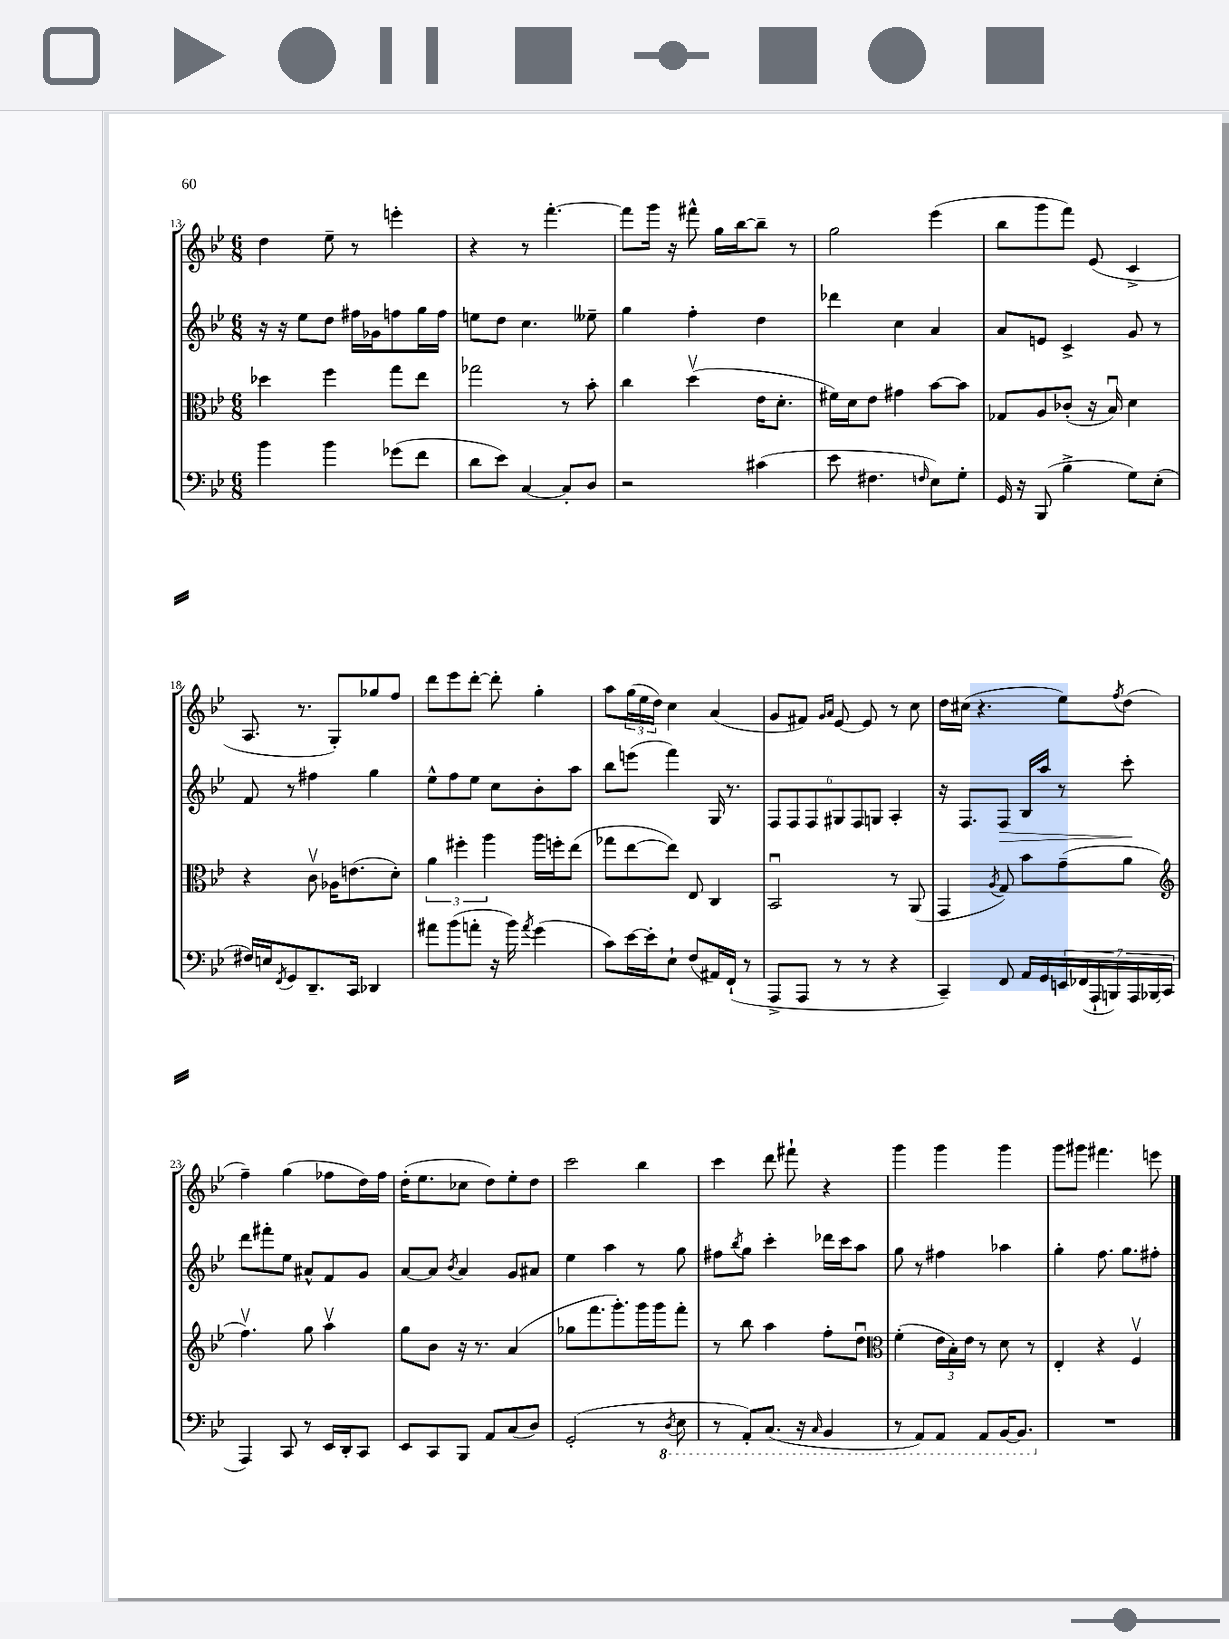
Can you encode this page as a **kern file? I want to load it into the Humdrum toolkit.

**kern	**kern	**kern	**kern
*staff4	*staff3	*staff2	*staff1
*clefF4	*clefC3	*clefG2	*clefG2
*k[b-e-]	*k[b-e-]	*k[b-e-]	*k[b-e-]
*M6/8	*M6/8	*M6/8	*M6/8
4b-	4dd-	16r	4dd
.	.	16r	.
.	.	8ee-	.
4b-	4ff	8dd	8ee-~
.	.	16ff#	8r
.	.	16g-	.
(8g-	8gg	8ff	4eee'
8f	8ee-	16gg	.
.	.	16ff	.
=	=	=	=
8d	2gg-	8ee	4r
8e-)	.	8dd	.
[4C	.	4.cc	8r
.	.	.	[4.fff'
8C']	8r	.	.
8D	8b-'	8ee--~	.
=	=	=	=
2r	4cc	4gg	8fff]
.	.	.	16ggg
.	.	.	16r
.	(4ddv	4ff'	8fff#^^
.	.	.	16gg
.	.	.	[16bb-
(4c#	16e-	4dd	8bb-~]
.	8.d'	.	.
.	.	.	8r
=	=	=	=
8e-	16f#)	4ddd-	2gg
.	16d	.	.
4.F#	8e-	.	.
.	4g#	4cc	.
16qqF	.	.	.
8E-)	[8b-	4a	(4eee-
8G'	8b-]	.	.
=	=	=	=
16GG	8G-	8a	8bb-
16r	.	.	.
(8BBB-	8A	8e	8ggg
4B-^	(8c-'	4c^	8fff)
.	16r	.	(8e-
.	16B-u)	.	.
8G)	4d	8g	4c^
(8E-'	.	8r	.
=	=	=	=
16F#)	4r	8f	8.A
16E	.	.	.
8qFF	.	.	.
8GG	.	8r	.
.	.	.	8.r
8.DD~	8cv	4ff#	.
.	16A-	.	8G')
16CC	(8.e	.	.
4DD-	.	4gg	8gg-
.	8d')	.	8ff
=	=	=	=
8a#	6a	8ee-^^	8ddd
(8b-	.	8ff	8eee-
.	6ff#'	.	.
8a'	.	8ee-	[8ddd'
.	6aa	.	.
16r	.	8cc	8ddd']
16b-)	.	.	.
8qa	.	.	.
(4g	16aa	8b-'	4gg'
.	16ff'	.	.
.	(8ee-	8aa	.
=	=	=	=
8c)	8gg-	8bb-	8aa
[16e-	[8ee-	(8eee	(24gg
.	.	.	24ee-
16e-']	.	.	.
.	.	.	24dd)
8E-`	8ee-])	4fff)	4cc
(8F	8E-	.	.
16AA#)	4C	16G	(4a
(16FF`	.	8.r	.
8r	.	.	.
=	=	=	=
8AAA^	2BB-u	12F	8g
.	.	12F	.
8AAA	.	.	8f#)
.	.	12F	.
.	.	.	16qqg
.	.	.	16qqa
8r	.	12G#	[8e-
.	.	12F	.
8r	.	.	8e-]
.	.	12G	.
4r	8r	4A'	8r
.	(8AA	.	8cc
=	=	=	=
4CC~)	4GG	16r	16dd
.	.	8.F	(16cc#
.	.	.	4.r
.	8qA	.	.
8FF	8G)	8F	.
16AA	8b-	16B-	.
16GG	.	16aa	.
28EE	(8g~	8r	8ee-)
(28FF-	.	.	.
28AAA`	.	.	.
28BBB)	.	.	.
.	.	.	8qff
.	8a	8ccc'	(8dd
28AAA	.	.	.
(28BBB-	.	.	.
28CC	.	.	.
=	=	=	=
*	*clefG2	*	*
4AAA)	4.ffv)	8ddd	4ff~)
.	.	8fff#'	.
8CC	.	8ee-	(4gg
8r	8gg	8a#^^	.
16EE-	4aav	8f	8ff-
16DD'	.	.	.
8CC	.	8g	16dd)
.	.	.	16ff-
=	=	=	=
8EE-	8gg	[8a	(16dd'
.	.	.	8.ee-
8CC	8b-	8a]	.
.	.	8qb-	.
8BBB-	16r	4a	8cc-
.	8.r	.	.
8AA	.	.	8dd)
(8C	(4a	8g	8ee-'
8D)	.	8a#	8dd
=	=	=	=
(2GG'	8gg-	4ee-	2ccc
.	8.fff	.	.
.	.	4aa	.
.	8.ggg')	.	.
8r	16ggg	8r	4bb-
.	16ggg	.	.
8qDD	.	.	.
8EE-	8fff'	8gg	.
=	=	=	=
8r	8r	8ff#	4ccc
.	.	8qbb-	.
8AAA')	8bb-	8gg	.
(8.CC	4aa	4ccc'	8ddd
.	.	.	8fff#`
16r	.	.	.
16qqCC	.	.	.
4BBB-	8ff'	16ddd-	4r
.	.	16ccc	.
.	8ddu	8aa	.
=	=	=	=
*	*clefC3	*	*
8r	(4f'	8gg	4ggg
8AAA)	.	8r	.
8AAA	24e-	4ff#	4ggg
.	24B-')	.	.
.	24e-	.	.
8AAA	8r	.	.
[16BBB-	8d	4aa-	4ggg
8.BBB-]	.	.	.
.	8r	.	.
=	=	=	=
2.r	4E-'	4gg'	8ggg
.	.	.	8ggg#
.	4r	8.ff	4.fff#
.	.	8.gg	.
.	4Fv	.	.
.	.	8ff#'	8eee
==	==	==	==
*-	*-	*-	*-
